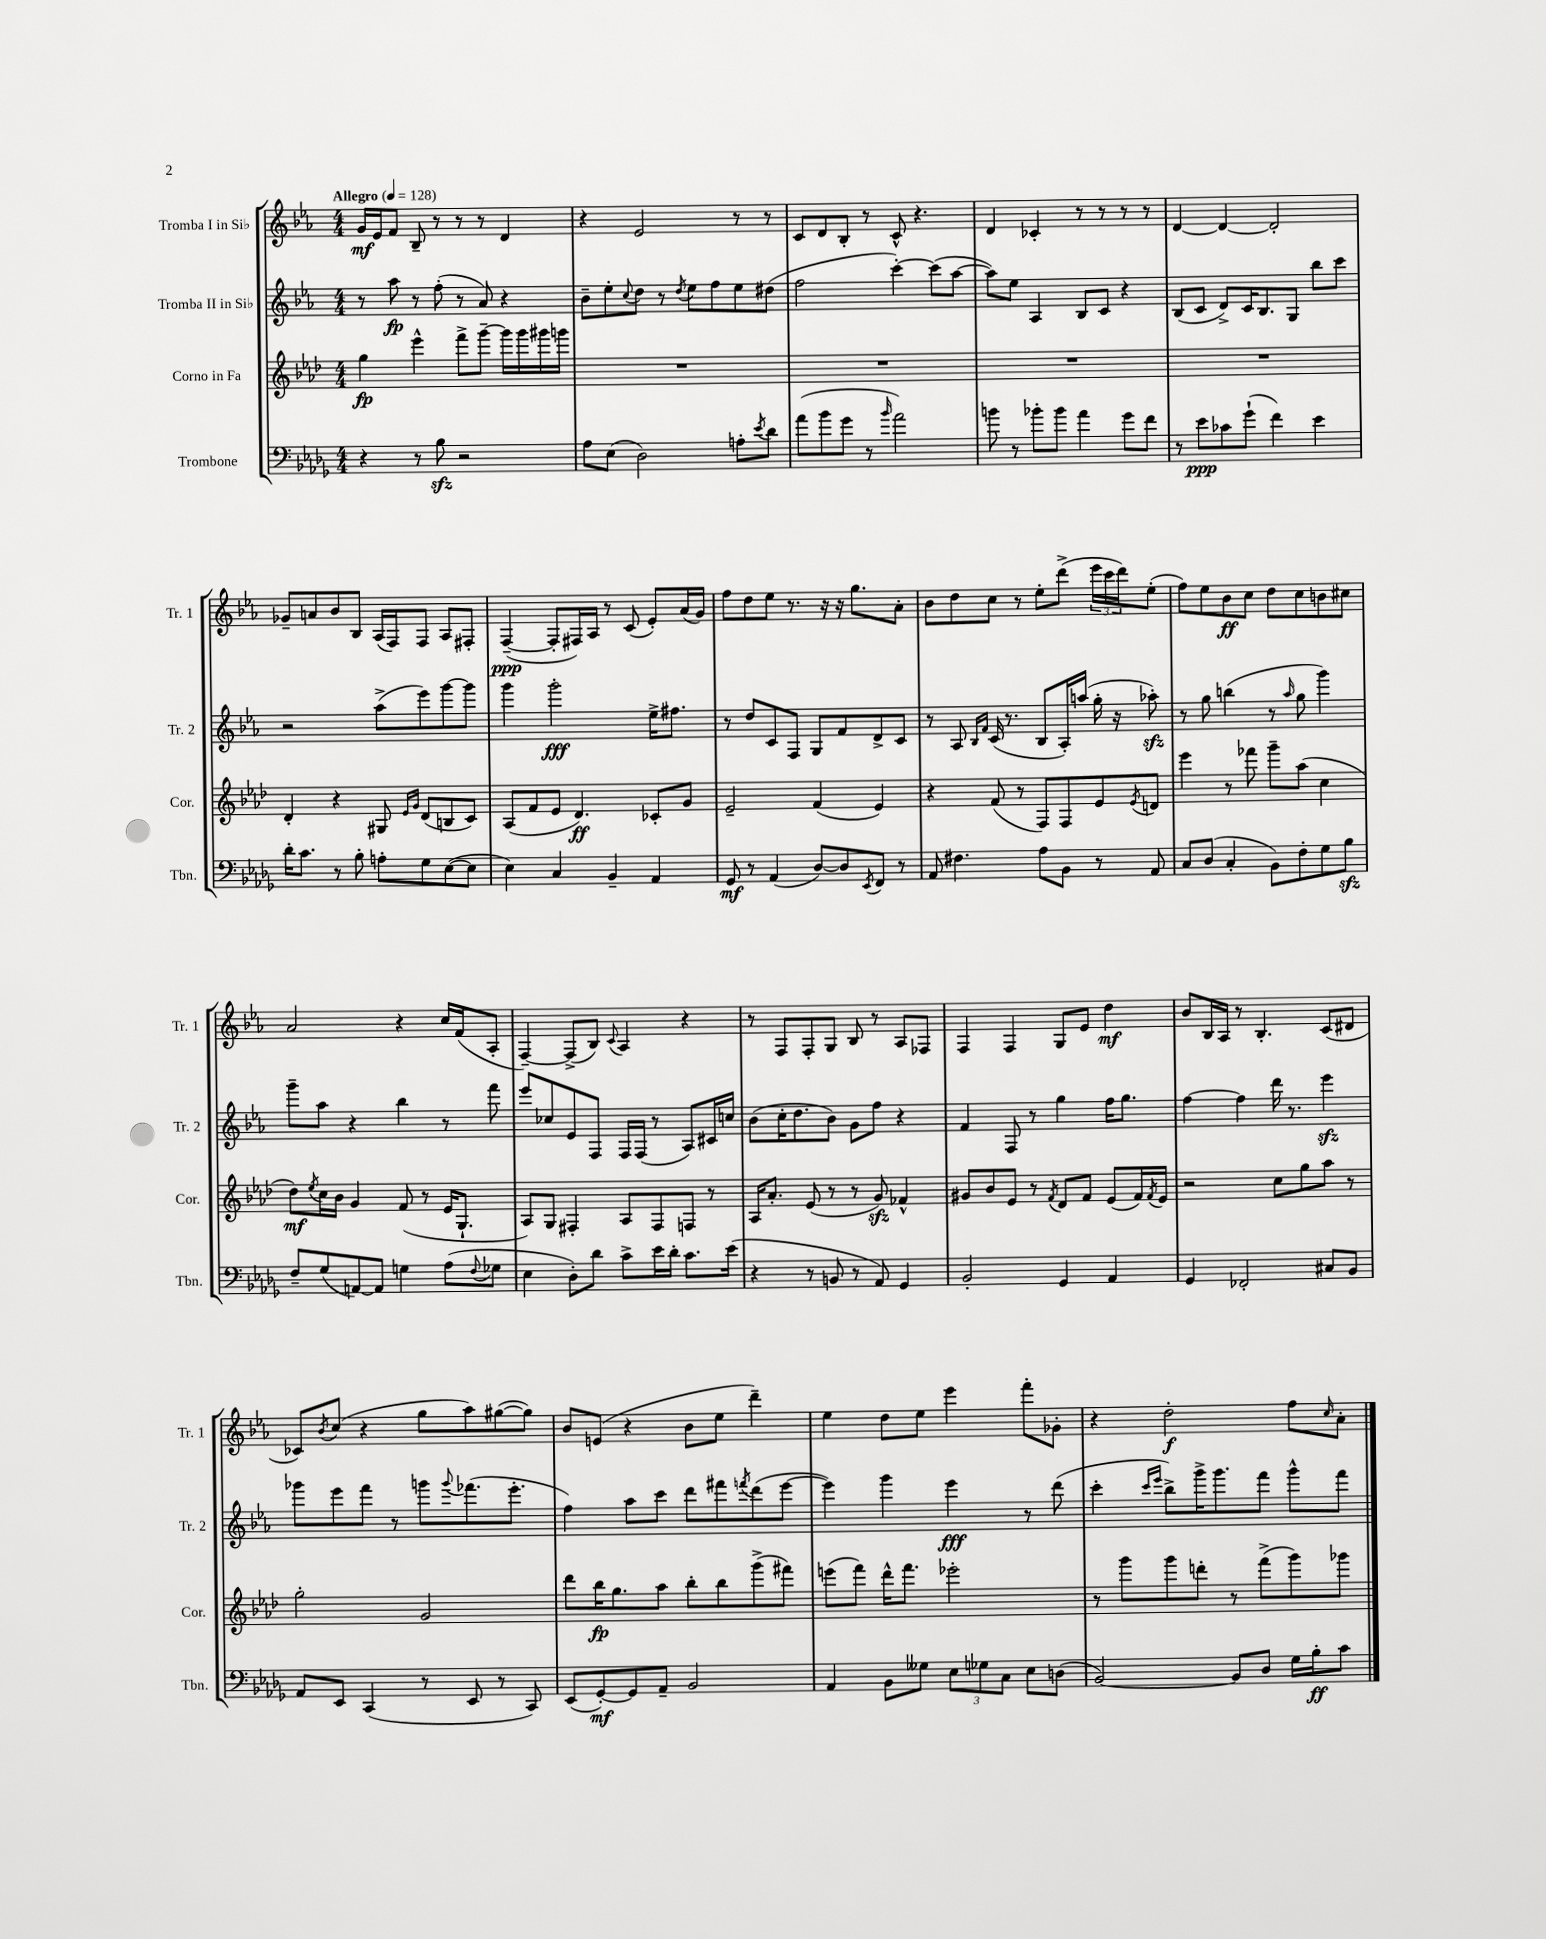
<<
\new StaffGroup <<
\new Staff = "s0" \with { instrumentName = "Tromba I in Sib" shortInstrumentName = "Tr. 1" } {
    \clef treble \key ees \major \numericTimeSignature \time 4/4 \tempo "Allegro" 4 = 128
    g'16\mf ees'16 f'8 bes8-- r8 r8 r8 d'4 |
    r4 ees'2 r8 r8 |
    c'8 d'8 bes8-. r8 c'8-^ r4. |
    d'4 ces'4-. r8 r8 r8 r8 |
    d'4~ d'4~ d'2-. |
    ges'8-- a'8 bes'8 bes8 aes16( f16) f8 aes8 fis8-. |
    f4~--\ppp( f8-. fis16) aes16 r8 c'8( ees'8-.) aes'16( g'16) |
    f''8 d''8 ees''8 r8. r16 r16 g''8. aes'8-. |
    bes'8 d''8 c''8 r8 ees''8-. d'''8->( \tuplet 3/2 { ees'''16 c'''16 d'''16) } ees''8-.( |
    f''8) ees''8 bes'8\ff c''8 d''8 c''8 b'8 cis''8 |
    aes'2 r4 c''16 f'16( aes8-. |
    f4~--) f8->( bes8) \appoggiatura { c'8 } aes4 r4 |
    r8 f8 f8-. g8 bes8 r8 aes8 fes8 |
    f4 f4 g8 ees'8 d''4\mf |
    bes'8 bes16 aes16 r8 bes4.-. c'8( dis'8 |
    ces'8) \acciaccatura { bes'8 } c''8( r4 g''8 aes''8) gis''8~( gis''8) |
    bes'8 e'8( r4 bes'8 ees''8 d'''4--) |
    ees''4 d''8 ees''8 ees'''4 f'''8-. ges'8-. |
    r4 d''2-.\f f''8 \grace { c''16 } aes'8-. \bar "|." |
}
\new Staff = "s1" \with { instrumentName = "Tromba II in Sib" shortInstrumentName = "Tr. 2" } {
    \clef treble \key ees \major \numericTimeSignature \time 4/4
    r8 aes''8\fp r8 f''8-.( r8 aes'8) r4 |
    bes'8-- ees''8-. \appoggiatura { c''8 } d''8 r8 \acciaccatura { d''8 } ees''8 f''8 ees''8 dis''8( |
    f''2 c'''4~-.) c'''8( aes''8~ |
    aes''8) ees''8 aes4 bes8 c'8 r4 |
    bes8( c'8 d'8->) c'16 bes8. g8 bes''8 c'''8 |
    r2 aes''8->( ees'''8) g'''8~ g'''8 |
    g'''4 g'''2-.\fff ees''16-> fis''8. |
    r8 d''8 c'8 f8 g8 f'8 d'8-> c'8 |
    r8 aes8 \grace { bes16 f'16 } c'16( r8. bes8 aes16-.) a''16( g''16-. r16 aes''8-.\sfz) |
    r8 g''8 b''4( r8 \grace { aes''16 } g''8 g'''4) |
    g'''8-- aes''8 r4 bes''4 r8 f'''8 |
    ees'''8 ces''8 ees'8 f8 f16 f16( r8 aes8) cis'16 c''16 |
    bes'8( c''16-. d''8. bes'8) g'8 f''8 r4 |
    f'4 f8 r8 g''4 f''16 g''8. |
    f''4~ f''4 d'''16 r8. ees'''4\sfz |
    ges'''8 ees'''8 f'''8 r8 g'''8 \appoggiatura { g'''8 } fes'''8.( ees'''8.-. |
    f''4) aes''8 c'''8 d'''8 fis'''8 \acciaccatura { f'''8 } d'''8( ees'''8~ |
    ees'''4) g'''4 ees'''4\fff r8 d'''8( |
    c'''4-. \grace { c'''16 ees'''16 } bes''8->) g'''16-> g'''8. f'''8 g'''8-^ f'''8 \bar "|." |
}
\new Staff = "s2" \with { instrumentName = "Corno in Fa" shortInstrumentName = "Cor." } {
    \clef treble \key aes \major \numericTimeSignature \time 4/4
    g''4\fp ees'''4-^ f'''8-> g'''8~-- g'''16 g'''16 gis'''16 g'''16 |
    R1 |
    R1 |
    R1 |
    R1 |
    des'4-. r4 gis8 \grace { ees'16 g'16 } des'8( b8 c'8) |
    aes8( f'8 ees'8 des'4.\ff) ces'8-. g'8 |
    ees'2-- f'4( ees'4) |
    r4 f'8( r8 f8) f8 ees'8 \acciaccatura { ees'8 } d'8 |
    ees'''4 r8 fes'''8 g'''8-- aes''8( c''4 |
    des''8\mf) \acciaccatura { ees''8 } c''16 bes'16 g'4 f'8( r8 ees'16 g8.-! |
    aes8) g8 fis4-. aes8 fis8 f8 r8 |
    aes16 aes'8.-. ees'8( r8 r8 g'8\sfz) fes'4-^ |
    gis'8 bes'8 ees'8 r8 \acciaccatura { f'8 } des'8 f'8 ees'8( f'16) \acciaccatura { f'8 } ees'16 |
    r2 c''8 g''8 aes''8 r8 |
    g''2-. g'2 |
    des'''8 bes''16\fp g''8. aes''8 bes''8-. bes''8 g'''8->( fis'''8) |
    e'''8( f'''8) des'''16-^ f'''8. ees'''2-. |
    r8 g'''8 g'''8 d'''8-. r8 f'''8->( g'''8) ges'''8 \bar "|." |
}
\new Staff = "s3" \with { instrumentName = "Trombone" shortInstrumentName = "Tbn." } {
    \clef bass \key des \major \numericTimeSignature \time 4/4
    r4 r8 bes8\sfz r2 |
    aes8 ees8( des2) a8-. \acciaccatura { ees'8 } des'8 |
    aes'8( bes'8 ges'8 r8 \grace { bes'16 } aes'2) |
    b'8 r8 bes'8-. bes'8 aes'4 ges'8 f'8 |
    r8 ees'8\ppp ces'8 ges'8-!( f'4) ees'4 |
    des'16-. c'8. r8 bes8-. a8-. ges8 ees8~( ees8 |
    ees4) c4 bes,4-- aes,4 |
    ges,8\mf r8 aes,4( des8~) des8 \acciaccatura { ees,8 } f,8 r8 |
    aes,8 fis4. aes8 bes,8 r8 aes,8 |
    c8 des8( c4-. bes,8) f8-. ges8 bes8\sfz |
    f8-- ges8( a,8~) a,8 g4 aes8( \appoggiatura { f8 } ges8 |
    ees4 des8-.) des'8 c'8-> ees'16 des'16-. c'8. ees'16( |
    r4 r8 b,8 r8 aes,8) ges,4 |
    bes,2-. ges,4 aes,4 |
    ges,4 fes,2-. cis8 bes,8 |
    aes,8 ees,8 c,4( r8 ees,8 r8 c,8) |
    ees,8( ges,8~-.\mf) ges,8 aes,8-- bes,2 |
    aes,4 bes,8 geses8 \tuplet 3/2 { ees8 ges8 c8 } ees8 d8( |
    bes,2~) bes,8 des8 ges16 bes16-.\ff c'8 \bar "|." |
}
>>
>>
\layout { \context { \Score \remove "Bar_number_engraver" } }
